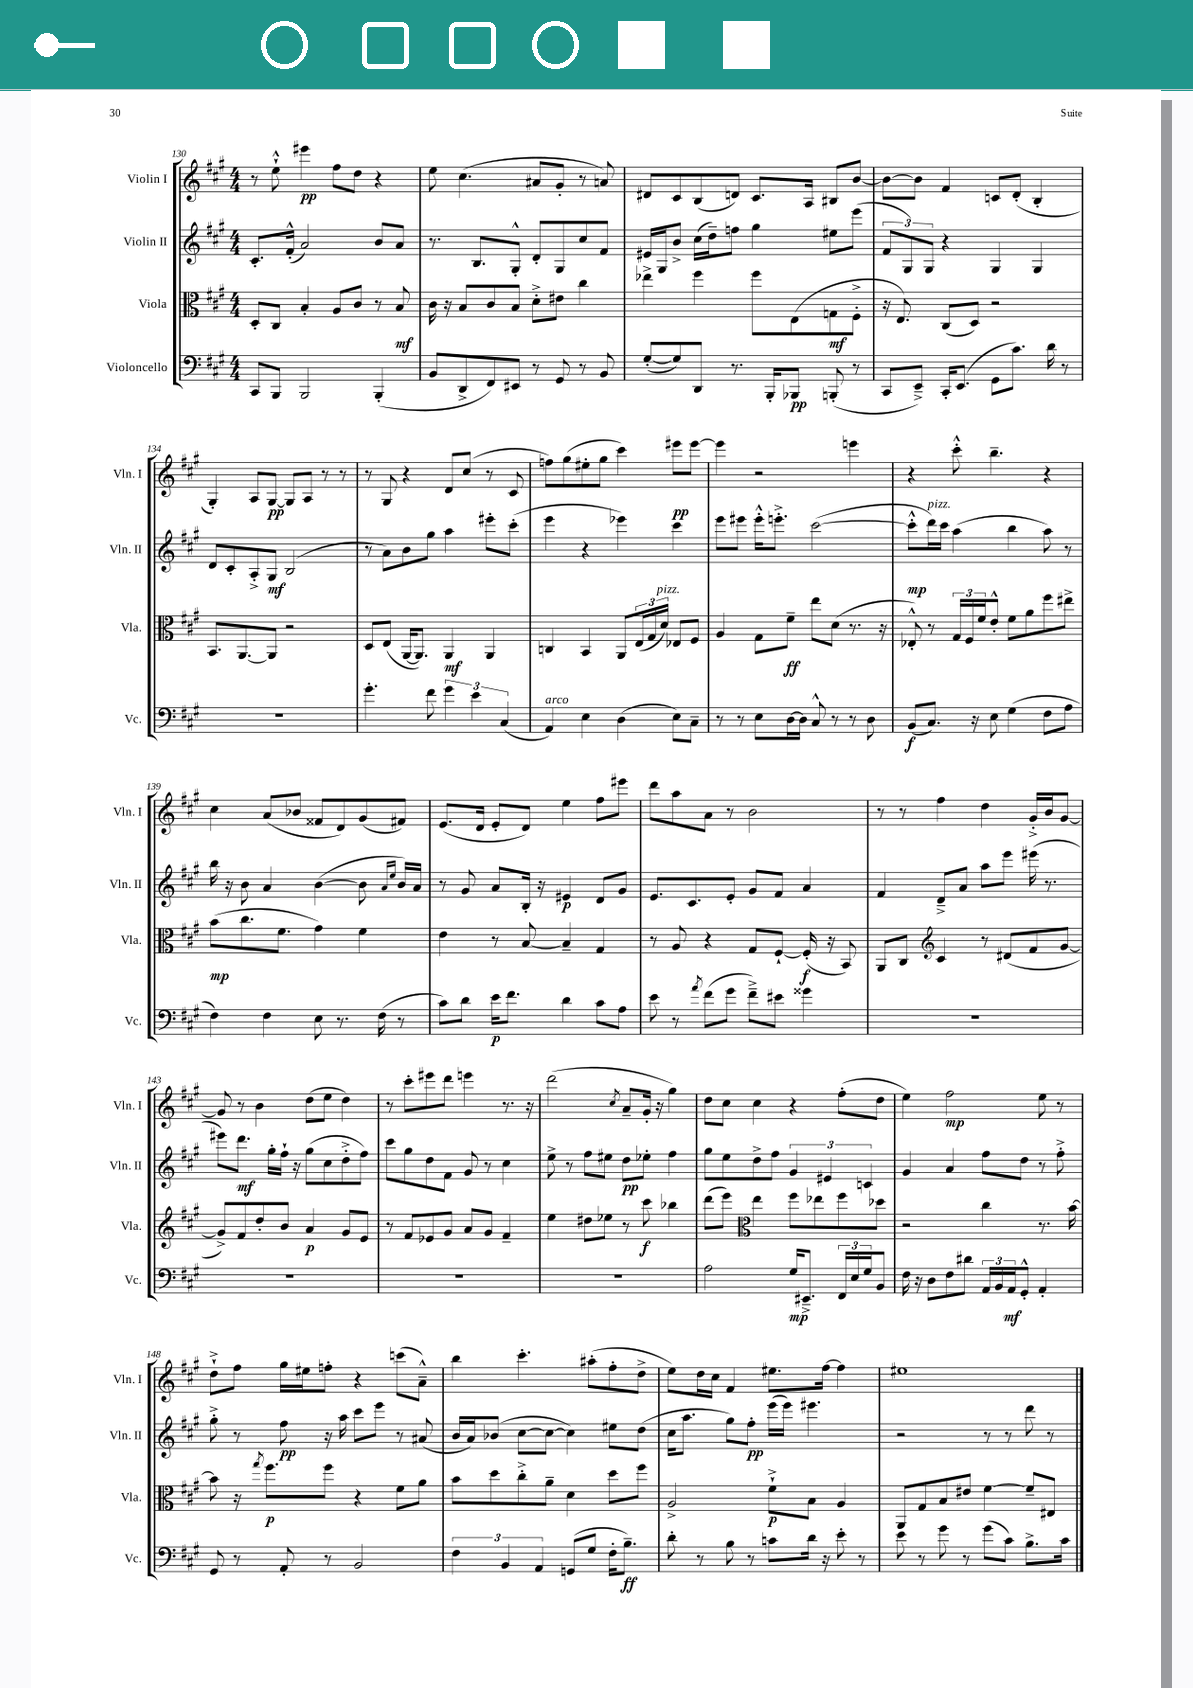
<<
\new StaffGroup <<
\new Staff = "s0" \with { instrumentName = "Violin I" shortInstrumentName = "Vln. I" } {
    \clef treble \key a \major \numericTimeSignature \time 4/4
    r8 e''8-!-^ eis'''4\pp fis''8 d''8 r4 |
    e''8 cis''4.( ais'8 gis'8-. r8 a'8) |
    dis'8 cis'8 b8( d'8) cis'8. a16 bis8 b'8~ |
    b'8~ b'8 fis'4 c'8 d'8-.( b4-. |
    gis4-.) a8 gis8~\pp gis8 a8 r8 r8 |
    r8 gis8 r4 d'8 cis''8( r8 cis'8 |
    f''8) gis''8( eis''8-. gis''8 cis'''4) eis'''8\pp eis'''8~ |
    eis'''4 r2 e'''4 |
    r4 cis'''8-.-^ b''4.-- r4 |
    cis''4 a'8( bes'8 fisis'8 d'8) gis'8( fis'8) |
    e'8.( d'16 e'8-. d'8) e''4 fis''8 eis'''8 |
    d'''8 a''8 a'8 r8 b'2 |
    r8 r8 fis''4 d''4 gis'16-.-> b'16 gis'8~ |
    gis'8 r8 b'4 d''8( e''8 d''4) |
    r8 cis'''8-. eis'''8 d'''8 e'''4 r8. r16 |
    d'''2( \acciaccatura { cis''8 } a'8-- gis'16-. r16 gis''4) |
    d''8 cis''8 cis''4 r4 fis''8-.( d''8 |
    e''4) fis''2\mp e''8 r8 |
    d''8-!-> fis''8 gis''16 eis''16 f''8-. r4 c'''8( a'8---^) |
    b''4 cis'''4.-. ais''8-.( fis''8-. d''8-> |
    e''8) d''16 cis''16 fis'4 eis''8. fis''16~ fis''4 |
    eis''1 \bar "|." |
}
\new Staff = "s1" \with { instrumentName = "Violin II" shortInstrumentName = "Vln. II" } {
    \clef treble \key a \major \numericTimeSignature \time 4/4
    cis'8.-. fis'16-.-^( a'2) b'8 a'8 |
    r8. b8. gis8-.-^ d'8-. gis8 cis''8 fis'8 |
    eis'16 gis16 b'8-> cis''16( d''16--) f''8 gis''4 eis''8 e'''8( |
    \tuplet 3/2 { fis'8 gis8) gis8 } r4 gis4 gis4 |
    d'8 cis'8-. a8-.-> gis8\mf b2( |
    r8 a'8) b'8 gis''8 a''4 eis'''8-. cis'''8-.( |
    e'''4 r4 ees'''4) cis'''4 |
    e'''8 eis'''8 eis'''16-.-^ e'''8.-.-> cis'''2~( |
    cis'''8-.-^\mp d'''16^\markup { \italic "pizz." }) cis'''16 a''4( b''4 a''8) r8 |
    b''16 r16 b'8 a'4 b'4~( b'8 \grace { a'16 e''16 } b'16) a'16 |
    r8 gis'8 a'8 b16-. r16 eis'4\p d'8 gis'8 |
    e'8. cis'8. e'8-. gis'8 fis'8 a'4 |
    fis'4 d'8---> a'8 a''8 e'''8 eis'''16( r8. |
    eis'''8) d'''8.\mf gis''16-. fis''16-! r16 gis''8( cis''8 d''8-.-> fis''8) |
    cis'''8 gis''8 d''8 fis'8 gis'8 r8 cis''4 |
    e''8-> r8 fis''8 eis''8 d''8\pp ees''8-. fis''4 |
    gis''8 e''8 d''8-> fis''8 \tuplet 3/2 { gis'4 eis'4 c'4 } |
    gis'4 a'4 fis''8 d''8 r8 fis''8-.-> |
    gis''8-.-> r8 fis''8\pp r16 a''16 cis'''8 e'''8 r8 ais'8( |
    b'16 a'16) bes'8( cis''8~ cis''8~ cis''4) eis''8 d''8( |
    cis''16 a''8. gis''8) fis''8-.\pp e'''16( e'''16) eis'''4. |
    r2 r8 r8 d'''8 r8 \bar "|." |
}
\new Staff = "s2" \with { instrumentName = "Viola" shortInstrumentName = "Vla." } {
    \clef alto \key a \major \numericTimeSignature \time 4/4
    d8-. cis8 b4-. a8 cis'8 r8 b8\mf |
    cis'16 r16 b8 cis'8 b8 d'8-.-> eis'8 cis''4 |
    ees''4-> fis''4 fis''8 e8( g8\mf fis8-.-> |
    r16 e8.) cis8( d8) r2 |
    b,8. a,8.~ a,8 r2 |
    d8 e8( a,16~ a,8.) a,4\mf a,4 |
    c4 b,4 a,8 \tuplet 3/2 { e16( gis16 d'16^\markup { \italic "pizz." }) } ees8 fis8 |
    a4 gis8 fis'8--\ff e''8 d'8( r8. r16 |
    ees8-.-^) r8 \tuplet 3/2 { gis16 fis16 fis'16 } e'8-.-^ fis'8 a'8 fis''8 eis''8-> |
    b'8\mp( cis''8. fis'8. gis'4) fis'4 |
    e'4 r8 b8~ b4-- gis4 |
    r8 a8 r4 gis8 fis8~-! fis16-.\f( r16 b,8) |
    a,8 cis8 \clef treble cis'4 r8 dis'8( fis'8 gis'8~ |
    gis'8->) fis'8 d''8-. b'8 a'4\p gis'8 e'8 |
    r8 fis'8 ees'8 gis'8 a'8 gis'8 fis'4-- |
    e''4 dis''8 ees''8 r8 cis'''8\f bes''4 |
    d'''8( e'''8) \clef alto e''4 fis''8 ees''8 fis''8 des''8 |
    r2 cis''4 r8. b'16~ |
    b'8 r16 \acciaccatura { gis''8 } fis''8.\p fis''8 r4 fis'8 a'8 |
    b'8 d''8 cis''8-.-> a'8-- d'4 d''8 fis''8 |
    a2-> fis'8-!->\p b8 a4 |
    a,8 gis8 b8 eis'8 fis'4~ fis'8-- eis8 \bar "|." |
}
\new Staff = "s3" \with { instrumentName = "Violoncello" shortInstrumentName = "Vc." } {
    \clef bass \key a \major \numericTimeSignature \time 4/4
    cis,8 b,,8 b,,2 b,,4-.( |
    b,8 d,8-> fis,8) eis,8 r8 gis,8 r8 b,8 |
    gis8~-.( gis8) d,8 r8. b,,16-. bes,,8\pp b,,8-.( r8 |
    cis,8 e,8--->) cis,16-. e,8.( gis,8 cis'8.) d'16 r8 |
    R1 |
    gis'4.-. fis'8 \tuplet 3/2 { gis'4 e'4 cis4( } |
    a,4^\markup { \italic "arco" }) e4 d4( e8) cis8-- |
    r8 r8 e8 d16~ d16 cis8-^ r8 r8 d8 |
    b,8\f( cis8.) r16 e8 gis4( fis8 a8 |
    fis4) fis4 e8 r8. fis16( r8 |
    cis'8) d'8 e'16\p fis'8. d'4 cis'8 a8 |
    e'8 r8 \acciaccatura { a'8 } fis'8( gis'8 fis'8--->) eis'8 gisis'4 |
    R1 |
    R1 |
    R1 |
    r1 |
    a2 gis16\mp eis,8.---> \tuplet 3/2 { fis,16 e16 gis16 } b,8 |
    fis16 r16 d8 fis8 dis'8 \tuplet 3/2 { a,16 b,16 a,16\mf } gis,8-.-^ a,4-. |
    gis,8 r8 a,8-. r8 b,2 |
    \tuplet 3/2 { fis4 b,4 a,4 } g,8( gis8 fis16-. b8.--\ff) |
    d'8-. r8 b8 r8 c'8 d'16 r16 e'8-. r8 |
    e'8 r8 gis'8 r8 gis'8( cis'8) b8.-> cis'16 \bar "|." |
}
>>
>>
\layout { \context { \Score currentBarNumber = #130 } }
